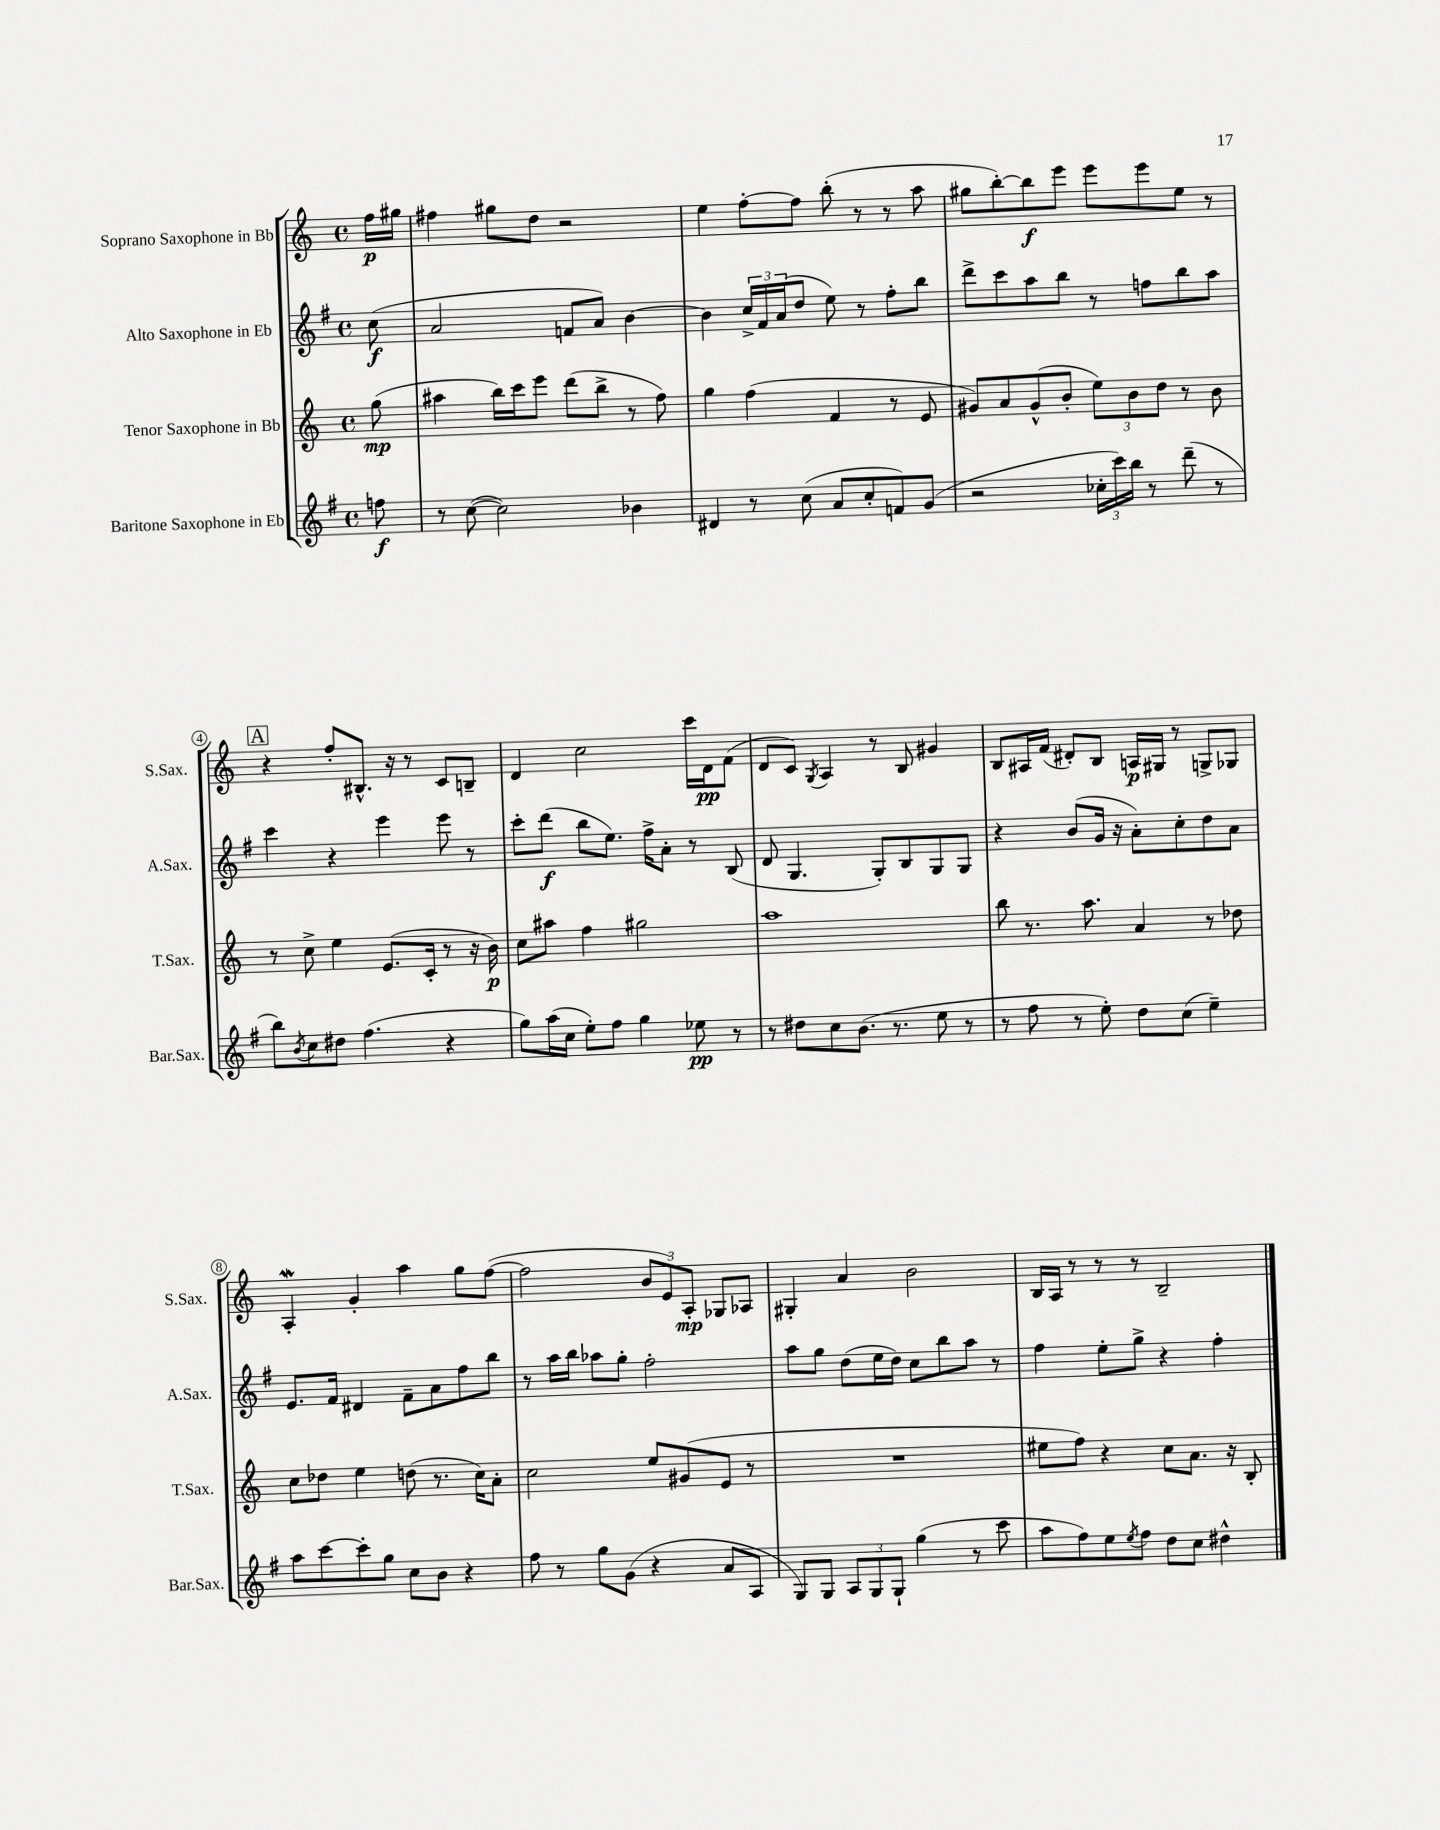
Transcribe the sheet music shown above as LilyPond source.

<<
\new StaffGroup <<
\new Staff = "s0" \with { instrumentName = "Soprano Saxophone in Bb" shortInstrumentName = "S.Sax." } {
    \clef treble \key c \major \defaultTimeSignature \time 4/4 \partial 8
    f''16\p gis''16 |
    fis''4 gis''8 d''8 r2 |
    e''4 f''8~-. f''8 b''8-.( r8 r8 a''8 |
    gis''8 b''8~-.) b''8\f e'''8 e'''8 e'''8 e''8 r8 |
    \mark \markup { \box "A" } r4 f''8-. bis8.-^ r16 r8 c'8 b8-- |
    d'4 c''2 c'''16 d'16\pp f'8( |
    d'8 c'8) \acciaccatura { g8 } a4 r8 b8 gis'4 |
    b8 ais16 f'16( dis'8-.) b8 a16\p gis16 r8 g8-> ges8 |
    a4-.\mordent g'4-. a''4 g''8 f''8~( |
    f''2 \tuplet 3/2 { b'8 e'8) a8-.\mp } ges8 aes8 |
    gis4-. a'4 b'2 |
    b16 a16 r8 r8 r8 b2-- \bar "|." |
}
\new Staff = "s1" \with { instrumentName = "Alto Saxophone in Eb" shortInstrumentName = "A.Sax." } {
    \clef treble \key g \major \defaultTimeSignature \time 4/4 \partial 8
    c''8\f( |
    a'2 f'8 a'8) b'4~ |
    b'4 \tuplet 3/2 { c''16-> fis'16 a'16( } d''8 e''8) r8 fis''8-. b''8 |
    d'''8-> c'''8 a''8 b''8 r8 f''8 b''8 a''8 |
    \mark \markup { \box "A" } c'''4 r4 e'''4 e'''8 r8 |
    c'''8-. d'''8\f( b''8 e''8.) fis''16-> a'8-. r8 b8( |
    d'8 g4. g8-.) b8 g8 g8 |
    r4 b'8( g'16 r16 a'8-.) c''8-. d''8 a'8 |
    e'8. fis'16 dis'4 fis'8-- a'8 fis''8 b''8 |
    r8 a''16 b''16 aes''8 g''8-. fis''2-. |
    a''8 g''8 d''8( e''16 d''16) c''8 b''8 a''8 r8 |
    fis''4 e''8-. g''8-> r4 fis''4-. \bar "|." |
}
\new Staff = "s2" \with { instrumentName = "Tenor Saxophone in Bb" shortInstrumentName = "T.Sax." } {
    \clef treble \key c \major \defaultTimeSignature \time 4/4 \partial 8
    g''8\mp( |
    ais''4 b''16) c'''16 e'''8 d'''8( b''8-> r8 f''8) |
    g''4 f''4( f'4 r8 e'8 |
    gis'8) a'8 gis'8-^( b'8-. \tuplet 3/2 { e''8) b'8 d''8 } r8 b'8 |
    \mark \markup { \box "A" } r8 c''8-> e''4 e'8.( c'16-. r8 r16 b'16\p) |
    c''8 ais''8 f''4 gis''2 |
    a''1 |
    b''8 r8. a''8. a'4 r8 des''8 |
    c''8 des''8 e''4 d''8( r8. c''16) a'8-. |
    c''2 e''8 gis'8( e'8 r8 |
    R1 |
    eis''8 f''8) r4 c''8 a'8. r16 b8-. \bar "|." |
}
\new Staff = "s3" \with { instrumentName = "Baritone Saxophone in Eb" shortInstrumentName = "Bar.Sax." } {
    \clef treble \key g \major \defaultTimeSignature \time 4/4 \partial 8
    f''8\f |
    r8 c''8~( c''2) bes'4 |
    dis'4 r8 c''8( a'8 c''8-. f'8) g'8( |
    r2 \tuplet 3/2 { ces''16-. c'''16) b''16 } r8 d'''8--( r8 |
    \mark \markup { \box "A" } b''8) \acciaccatura { b'8 } c''8 dis''8 fis''4.( r4 |
    g''8) a''16( c''16 e''8-.) fis''8 g''4 ees''8\pp r8 |
    r8 dis''8 c''8 b'8.( r8. e''8 r8 |
    r8 fis''8 r8 e''8-.) d''8 c''8( e''4--) |
    a''8 c'''8~ c'''8-. g''8 c''8 b'8 r4 |
    fis''8 r8 g''8 g'8( r4 a'8 a8 |
    g8) g8 \tuplet 3/2 { a8 g8 g8-! } g''4( r8 c'''8 |
    a''8 fis''8) e''8 \acciaccatura { e''8 } fis''8 d''8 c''8 dis''4-^ \bar "|." |
}
>>
>>
\layout { \context { \Score \override BarNumber.stencil = #(make-stencil-circler 0.1 0.3 ly:text-interface::print) } }
